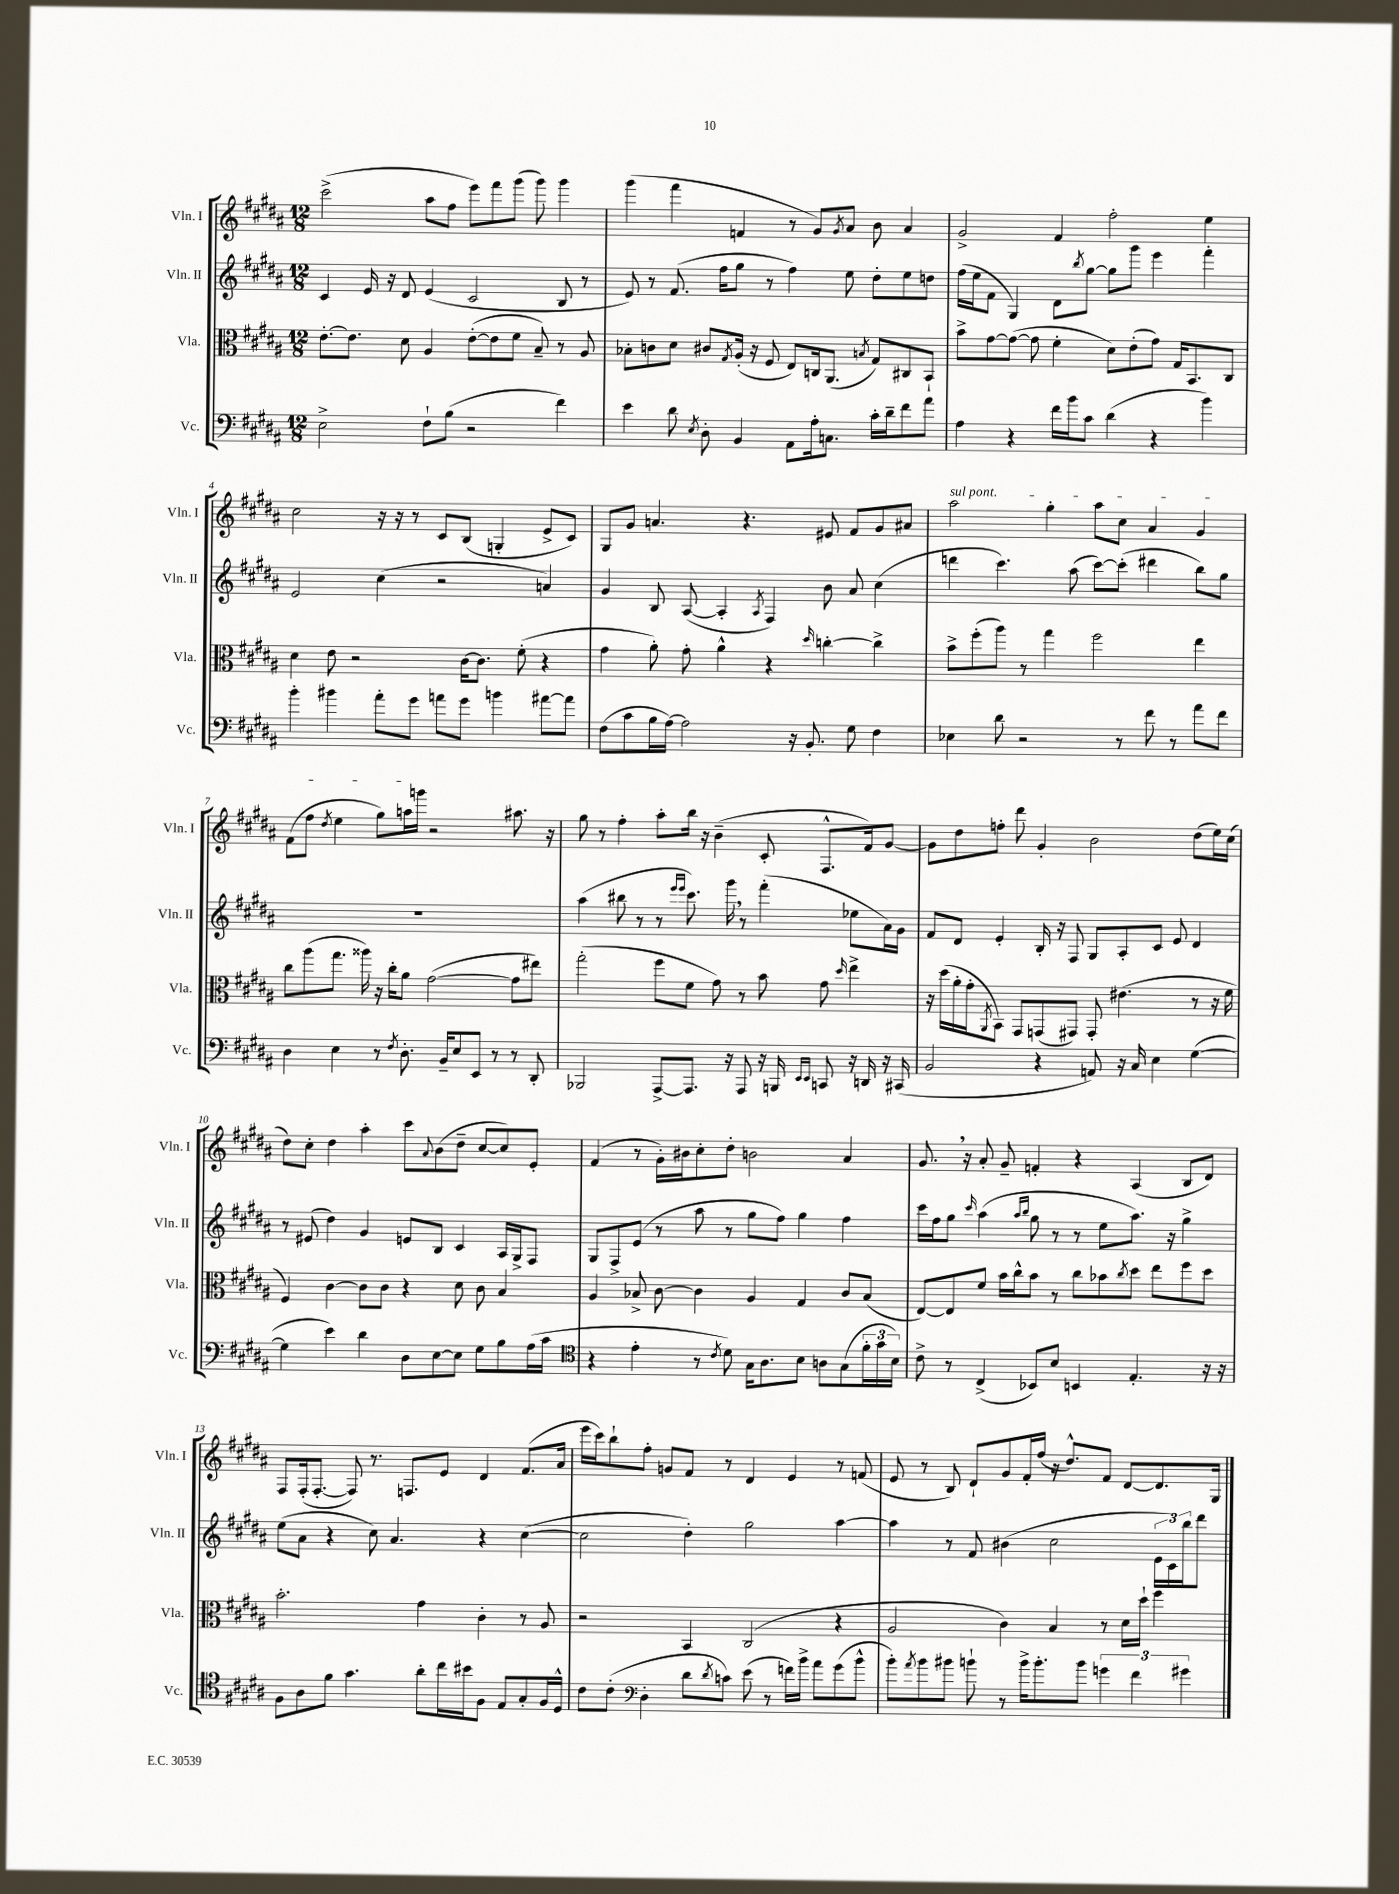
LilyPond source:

<<
\new StaffGroup <<
\new Staff = "s0" \with { instrumentName = "Vln. I" shortInstrumentName = "Vln. I" } {
    \clef treble \key b \major \numericTimeSignature \time 12/8
    cis'''2->( ais''8 fis''8 e'''8) fis'''8 gis'''8( gis'''8) gis'''4 |
    gis'''4( fis'''4 f'4 r8 gis'8) \acciaccatura { gis'8 } ais'8 b'8 ais'4 |
    gis'2-> fis'4 fis''2-. e''4 |
    cis''2 r16 r16 r8 cis'8 b8( g4-. e'8-> cis'8) |
    gis8 gis'8 a'4. r4. eis'8 fis'8 gis'8 ais'8 |
    \once \override TextSpanner.bound-details.left.text = \markup { \italic "sul pont." } ais''2\startTextSpan gis''4-. ais''8 cis''8 ais'4 gis'4 |
    fis'8( fis''8 \acciaccatura { dis''8 } e''4 gis''8) a''16 g'''16\stopTextSpan r2 ais''8. r16 |
    gis''8 r8 fis''4-. ais''8-. b''16 r16 b'4--( cis'8-. fis8.-^ fis'16) gis'8~ |
    gis'8 dis''8 f''8-. dis'''8 gis'4-. b'2 dis''8( e''16) cis''16( |
    dis''8) cis''8-. dis''4 ais''4-. cis'''8 \appoggiatura { ais'8 } b'8( dis''8-- cis''8~ cis''8) e'8-. |
    fis'4( r8 gis'16-.) bis'16 cis''8-. dis''8-. b'2 ais'4 |
    gis'8. \breathe r16 ais'8-. gis'8-- f'4-. r4 ais4( b8 dis'8) |
    fis8 fis16-.( fis8.~-. fis8) r8. f8. e'8 dis'4 fis'8.( ais'16 |
    e'''16 cis'''16) b''8-! fis''8-. g'8 fis'8 r8 dis'4 e'4 r8 f'8( |
    e'8 r8 b8) dis'8-! gis'8 fis'16-. fis''16( r16 dis''8.-^) fis'8 dis'8~ dis'8. gis16 \bar "|." |
}
\new Staff = "s1" \with { instrumentName = "Vln. II" shortInstrumentName = "Vln. II" } {
    \clef treble \key b \major \numericTimeSignature \time 12/8
    cis'4 e'16 r16 dis'8 e'4( cis'2 b8 r8 |
    e'8) r8 fis'8.( fis''16 gis''8 r8 fis''4) e''8 dis''8-. e''8 d''8 |
    fis''16( e''16 fis'8 gis4) dis'8 \acciaccatura { b''8 } gis''8~ gis''8 gis'''8 e'''4 fis'''4-. |
    e'2 cis''4( r2 a'4) |
    gis'4 b8 ais8~( ais4-. \acciaccatura { ais8 } fis4) b'8 ais'8 cis''4( |
    d'''4 cis'''4.) ais''8( cis'''8~) cis'''8-.( dis'''4 b''8) gis''8 |
    R1. |
    ais''4( bis''8 r8 r8 \grace { e'''16 e'''16 } cis'''8.) gis'''16 \breathe r8 fis'''4-.( ees''8 ais'16) gis'16 |
    fis'8 dis'8 e'4-. b16-. r16 fis8 gis8 ais8-. cis'8 e'8 dis'4 |
    r8 eis'8( dis''4) gis'4 e'8 b8 cis'4 ais16 gis16-> fis8 |
    gis8 fis8-> e'8( r8 ais''8 r8 gis''8 fis''8) gis''4 fis''4 |
    cis'''16 fis''16 gis''8 \grace { cis'''16 } ais''4( \grace { ais''16 b''16 } gis''8 r8 r8 e''8 ais''8.) r16 gis''4-> |
    e''8( ais'8 r4 cis''8) ais'4. r4 cis''4~( |
    cis''2 dis''4-.) gis''2 ais''4~ |
    ais''4 r8 fis'8 bis'4( cis''2 \tuplet 3/2 { e'16 cis'16) b''16 } dis'''8 \bar "|." |
}
\new Staff = "s2" \with { instrumentName = "Vla." shortInstrumentName = "Vla." } {
    \clef alto \key b \major \numericTimeSignature \time 12/8
    e'8.~-. e'8. dis'8 ais4 e'8~-.( e'8 fis'8 b8--) r8 ais8 |
    bes8-. c'8 dis'8 cis'8 \acciaccatura { gis8 } ais16-.( r16 fis8 e8) c16 ais,8.( \acciaccatura { b8 } gis8) cis8 b,8-! |
    b'8-> gis'8~ gis'8~( gis'8 fis'4-. dis'8) e'8-.( gis'8) gis16 b,8. cis8 |
    dis'4 e'8 r2 cis'16~ cis'8. fis'8-.( r4 |
    gis'4 ais'8-.) gis'8-. ais'4-^ r4 \grace { dis''16 } c''4~-. c''4-> |
    b'8-> fis''8-.( ais''8) r8 gis''4 fis''2 e''4 |
    cis''8 ais''8( gis''8. aisis''16) r16 cis''16-. ais'8 gis'2~( gis'8 eis''8) |
    gis''2-.( fis''8 fis'8 gis'8) r8 b'8 gis'8 \grace { dis''16 } e''4-> |
    r16 dis''16( ais'16-. gis'16-. \acciaccatura { ais,8 } b,8) gis,8 g,8( gis,8) gis,8-. eis'4.( r8 r16 fis'16 |
    fis4) cis'4~ cis'8 cis'8 r4 dis'8 cis'8 b4 |
    ais4 bes8-> cis'8~ cis'4 ais4 gis4 cis'8 bes8( |
    e8~) e8 fis'8 b'16 cis''16-^ b'8 r8 cis''8 bes'8 \acciaccatura { cis''8 } dis''8 e''8 fis''8 dis''8 |
    b'2.-. gis'4 cis'4-. r8 ais8 |
    r2 b,4 cis2( r4 |
    ais2 cis'4) b4 r8 dis'16 dis''16-! fis''4 \bar "|." |
}
\new Staff = "s3" \with { instrumentName = "Vc." shortInstrumentName = "Vc." } {
    \clef bass \key b \major \numericTimeSignature \time 12/8
    e2-> fis8-! b8( r2 fis'4) |
    e'4 dis'8 \acciaccatura { e8 } dis8-. b,4 ais,8 ais16-. c8. cis'16-. dis'16-- fis'8 ais'8 |
    ais4 r4 fis'16 b'16 cis'8 dis'4( r4 b'4) |
    b'4-. bis'4 ais'8-. gis'8 a'8 gis'8 b'4 ais'8~ ais'8 |
    fis8( cis'8 b16 ais16~) ais2 r16 b,8.-. gis8 fis4 |
    ees4 dis'8 r2 r8 fis'8 r8 ais'8 fis'8 |
    dis4 e4 r8 \acciaccatura { fis8 } dis8.-. b,16-- e8 e,8 r8 r8 dis,8-. |
    bes,,2 ais,,8~-> ais,,8. r16 ais,,8 r16 b,,16 \grace { e,16 e,16 } c,8 r16 d,16 r16 cis,16( |
    b,2 r4 a,8) r16 cis16 e4 gis4~( |
    gis4 e'4) dis'4 dis8 e8~ e8 gis8 b8 ais16( cis'16 |
    \clef tenor r4 e'4-. r8 \acciaccatura { cis'8 } dis'8) gis16 ais8. b8 a8 gis8( \tuplet 3/2 { fis'16-. gis'16 b16) } |
    cis'8-> r8 cis4->( bes,8) b8 b,4 e4.-. r16 r16 |
    fis8 ais8 fis'8 gis'4. ais'8-. cis''16 bis'16 fis8 e8 gis8-. fis16 dis16-^ |
    cis'8 cis'8-.( \clef bass dis4-. dis'8 \acciaccatura { dis'8 } c'8) e'8( r8 f'16) b'16-> ais'8 gis'8( b'8-^ |
    b'8-.) \acciaccatura { ais'8 } b'8 bis'8 b'8-! r8 b'16-> b'8.-. b'8 \tuplet 3/2 { g'4 fis'4 gis'4 } \bar "|." |
}
>>
>>
